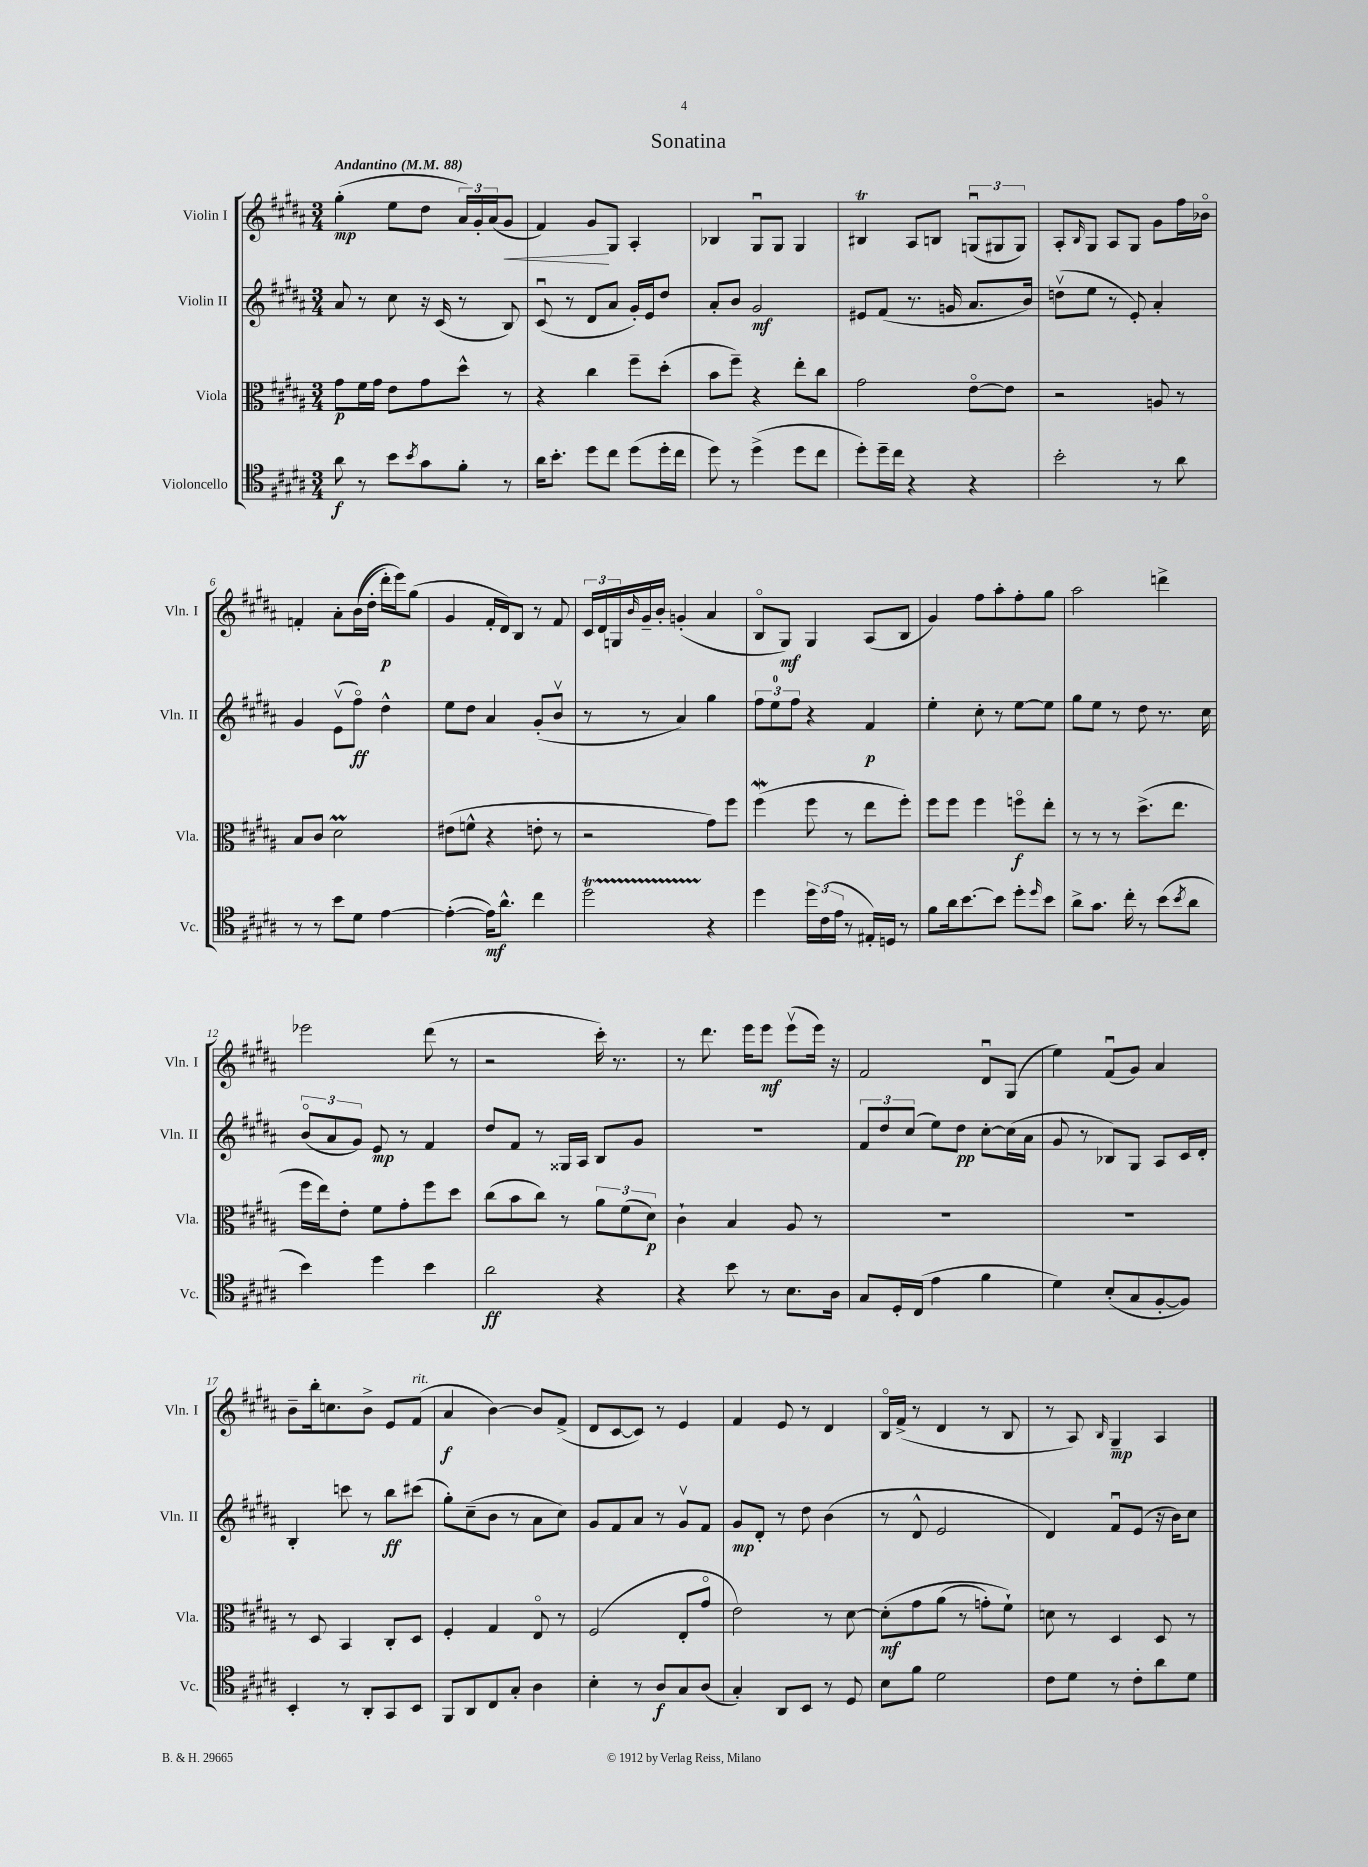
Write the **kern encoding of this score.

**kern	**dynam	**kern	**dynam	**kern	**dynam	**kern	**dynam
*part4	*part4	*part3	*part3	*part2	*part2	*part1	*part1
*staff4	*staff4	*staff3	*staff3	*staff2	*staff2	*staff1	*staff1
*I"Violoncello	*	*I"Viola	*	*I"Violin II	*	*I"Violin I	*
*I'Vc.	*	*I'Vla.	*	*I'Vln. II	*	*I'Vln. I	*
*clefC4	*	*clefC3	*	*clefG2	*	*clefG2	*
*k[f#c#g#d#a#]	*	*k[f#c#g#d#a#]	*	*k[f#c#g#d#a#]	*	*k[f#c#g#d#a#]	*
*M3/4	*	*M3/4	*	*M3/4	*	*M3/4	*
*MM88	*	*MM88	*	*MM88	*	*MM88	*
=1	=1	=1	=1	=1	=1	=1	=1
!	!	!	!	!	!	!LO:TX:a:B:t=Andantino	!
8a#\	f	8g#\L	p	8a#/	.	(4gg#'\	mp
8r	.	16f#\L	.	8r	.	.	.
.	.	16g#\JJ	.	.	.	.	.
8b\L	.	8e\L	.	8cc#\	.	8ee\L	.
8qb/	.	.	.	.	.	.	.
8g#\	.	8g#\	.	16r	.	8dd#\J	.
.	.	.	.	(16c#/	.	.	.
8f#'\J	.	8dd#^^\J	.	8r	.	24a#/LL)	.
.	.	.	.	.	.	24g#'/	.
.	.	.	.	.	.	(24a#/J	.
!	!	!	!	!	!	!	!LO:HP:b
8r	.	8r	.	8B/)	.	8g#/J	<
=2	=2	=2	=2	=2	=2	=2	=2
16a#\KL	.	4r	.	(8c#u/	.	4f#/)	.
8.b'\J	.	.	.	.	.	.	.
.	.	.	.	8r	.	.	.
8dd#\L	.	4cc#\	.	8d#/L	.	8g#/L	.
8cc#\J	.	.	.	8a#/J	.	8G#/J	[
(8dd#\L	.	8ff#~\L	.	16g#'/LL)	.	4A#'/	.
.	.	.	.	16e/J	.	.	.
16dd#'\L	.	(8dd#'\J	.	8dd#/J	.	.	.
16cc#\JJ	.	.	.	.	.	.	.
=3	=3	=3	=3	=3	=3	=3	=3
8dd#\)	.	8b\L	.	8a#'/L	.	4B-X/	.
8r	.	8ff#~\J)	.	8b/J	.	.	.
(4dd#^\	.	4r	.	2g#/	mf	8G#u/L	.
.	.	.	.	.	.	8G#/J	.
8dd#\L	.	8ee'\L	.	.	.	4G#/	.
8cc#\J	.	8cc#\J	.	.	.	.	.
=4	=4	=4	=4	=4	=4	=4	=4
8dd#'\L)	.	2g#\	.	8e#X/L	.	4B#Xt/	.
16dd#~\L	.	.	.	(8f#/J	.	.	.
16cc#\JJ	.	.	.	.	.	.	.
4r	.	.	.	8.r	.	8A#/L	.
.	.	.	.	.	.	8Bn/J	.
.	.	.	.	16gn/	.	.	.
4r	.	[8e\L	.	8.a#/L	.	(12Gnu/L	.
.	.	.	.	.	.	12G#X/	.
.	.	8e\J]	.	.	.	.	.
.	.	.	.	.	.	12G#/J)	.
.	.	.	.	16b/Jk)	.	.	.
=5	=5	=5	=5	=5	=5	=5	=5
2b'\	.	2r	.	(8ddnv\L	.	8A#'/L	.
.	.	.	.	.	.	16qqB/	.
.	.	.	.	8ee\J	.	8G#/J	.
.	.	.	.	8r	.	8A#/L	.
.	.	.	.	8e'/)	.	8G#/J	.
8r	.	8An/	.	4a#'/	.	8g#\L	.
8a#\	.	8r	.	.	.	16ff#\L	.
.	.	.	.	.	.	16b-X\JJ	.
!!LO:LB:g=z
=6	=6	=6	=6	=6	=6	=6	=6
8r	.	8B/L	.	4g#/	.	4fn'/	.
8r	.	8c#/J	.	.	.	.	.
8b\L	.	2d#m\	.	(8ev\L	.	8a#'\L	.
8d#\J	.	.	.	8ff#\J)	ff	((16b\L	.
.	.	.	.	.	.	16dd#'\JJ	.
[4e\	.	.	.	4dd#^^\	.	16ddd#'\LL)	p
.	.	.	.	.	.	16eee\J)	.
.	.	.	.	.	.	(8gg#\J	.
=7	=7	=7	=7	=7	=7	=7	=7
(4e'\_	.	(8e#X\L	.	8ee\L	.	4g#/	.
.	.	8fn^^\J	.	8dd#\J	.	.	.
16e\KL])	mf	4r	.	4a#/	.	16f#'/LL	.
8.a#^^\J	.	.	.	.	.	16d#/J)	.
.	.	.	.	.	.	8B/J	.
4cc#\	.	8en'\	.	(8g#'/L	.	8r	.
.	.	8r	.	8bv/J	.	8f#/	.
=8	=8	=8	=8	=8	=8	=8	=8
2dd#t\	.	2r	.	8r	.	24c#/LL	.
.	.	.	.	.	.	24d#/	.
.	.	.	.	.	.	24Gn/	.
.	.	.	.	.	.	16qqb/	.
.	.	.	.	8r	.	16g#~/	.
.	.	.	.	.	.	16b'/JJ	.
.	.	.	.	4a#/)	.	(4gn'/	.
4r	.	8g#\L)	.	4gg#\	.	4a#/	.
.	.	8ff#\J	.	.	.	.	.
=9	=9	=9	=9	=9	=9	=9	=9
4dd#\	.	(4ff#W\	.	12ff#\L	.	8B/L	.
.	.	.	.	12ee\	.	.	.
.	.	.	.	.	.	8G#/J)	mf
.	.	.	.	12ff#\J	.	.	.
24dd#\LL	.	8ff#\	.	4r	.	4G#/	.
(24c#\	.	.	.	.	.	.	.
24e\JJ	.	.	.	.	.	.	.
8r	.	8r	.	.	.	.	.
16E#X'/LL)	.	8ee\L	.	4f#/	p	(8A#/L	.
16Dn/JJ	.	.	.	.	.	.	.
8r	.	8ff#'\J)	.	.	.	8B/J	.
=10	=10	=10	=10	=10	=10	=10	=10
8f#\L	.	8ff#\L	.	4ee'\	.	4g#/)	.
16a#\k	.	8ff#\J	.	.	.	.	.
[8.b\	.	.	.	.	.	.	.
.	.	4ff#\	.	8cc#'\	.	8ff#\L	.
8b\J]	.	.	.	8r	.	8aa#'\	.
8dd#'\L	.	8ffn\L	f	[8ee\L	.	8ff#'\	.
16qqdd#/	.	.	.	.	.	.	.
8b\J	.	8ee'\J	.	8ee\J]	.	8gg#\J	.
=11	=11	=11	=11	=11	=11	=11	=11
8a#^\L	.	8r	.	8gg#\L	.	2aa#\	.
8.g#\J	.	8r	.	8ee\J	.	.	.
.	.	8r	.	8r	.	.	.
16cc#'\	.	.	.	.	.	.	.
8r	.	(8.dd#^\L	.	8dd#\	.	.	.
(8b\L	.	.	.	8.r	.	4dddn^\	.
.	.	8.ee\J	.	.	.	.	.
8qb/	.	.	.	.	.	.	.
8a#\J	.	.	.	.	.	.	.
.	.	.	.	16cc#\	.	.	.
!!LO:LB:g=z
=12	=12	=12	=12	=12	=12	=12	=12
4b\)	.	16ff#\LL	.	(12b/L	.	2eee-X\	.
.	.	16ee\J)	.	.	.	.	.
.	.	.	.	12a#/	.	.	.
.	.	8e'\J	.	.	.	.	.
.	.	.	.	12g#/J)	.	.	.
4dd#\	.	8f#\L	.	8e/	mp	.	.
.	.	8g#'\	.	8r	.	.	.
4b\	.	8ff#\	.	4f#/	.	(8ddd#\	.
.	.	8dd#\J	.	.	.	8r	.
=13	=13	=13	=13	=13	=13	=13	=13
2a#\	ff	(8cc#\L	.	8dd#/L	.	2r	.
.	.	8b\	.	8f#/J	.	.	.
.	.	8cc#\J)	.	8r	.	.	.
.	.	8r	.	16G##X/LL	.	.	.
.	.	.	.	16A#/JJ	.	.	.
4r	.	12a#\L	.	8B/L	.	16ccc#'\)	.
.	.	.	.	.	.	8.r	.
.	.	(12f#\	.	.	.	.	.
.	.	.	.	8g#/J	.	.	.
.	.	12d#\J)	p	.	.	.	.
=14	=14	=14	=14	=14	=14	=14	=14
4r	.	4c#`\	.	2.r	.	8r	.
.	.	.	.	.	.	8.ddd#\	.
8b\	.	4B/	.	.	.	.	.
.	.	.	.	.	.	16eee\KL	.
8r	.	.	.	.	.	8eee\J	mf
8.B\L	.	8A#/	.	.	.	(8eeev\L	.
.	.	8r	.	.	.	16eee\Jk)	.
16A#\Jk	.	.	.	.	.	16r	.
=15	=15	=15	=15	=15	=15	=15	=15
8G#/L	.	2.r	.	12f#/L	.	2f#/	.
.	.	.	.	12dd#/	.	.	.
16D#'/L	.	.	.	.	.	.	.
.	.	.	.	(12cc#/J	.	.	.
(16C#/JJ	.	.	.	.	.	.	.
4e\	.	.	.	8ee\L)	.	.	.
.	.	.	.	8dd#\J	pp	.	.
4f#\	.	.	.	[8cc#'\L	.	8d#u/L	.
.	.	.	.	(16cc#\L]	.	(8G#/J	.
.	.	.	.	16a#\JJ	.	.	.
=16	=16	=16	=16	=16	=16	=16	=16
4d#\)	.	2.r	.	8g#/	.	4ee\)	.
.	.	.	.	8r	.	.	.
(8B'/L	.	.	.	8B-X/L)	.	(8f#u/L	.
8G#/	.	.	.	8G#/J	.	8g#/J)	.
[8F#'/	.	.	.	8A#/L	.	4a#/	.
8F#/J])	.	.	.	16c#/L	.	.	.
.	.	.	.	16d#'/JJ	.	.	.
!!LO:LB:g=z
=17	=17	=17	=17	=17	=17	=17	=17
4BB'/	.	8r	.	4B'/	.	8b~\L	.
.	.	8D#/	.	.	.	16bb'\k	.
.	.	.	.	.	.	8.ccn\	.
8r	.	4BB/	.	8cccn\	.	.	.
8AA#'/L	.	.	.	8r	.	8b^\J	.
8GG#/	.	8C#'/L	.	8bb\L	ff	8e/L	.
!	!	!	!	!	!	!LO:TX:a:i:t=rit.	!
8BB/J	.	8D#/J	.	(8ccc#X\J	.	(8f#/J	.
=18	=18	=18	=18	=18	=18	=18	=18
8FF#/L	.	4F#'/	.	8gg#'\L)	.	4a#/	f
8AA#/	.	.	.	(8cc#~\	.	.	.
8C#/	.	4G#/	.	8b\J	.	[4b\)	.
8G#'/J	.	.	.	8r	.	.	.
4A#\	.	8E/	.	8a#\L	.	8b/L]	.
.	.	8r	.	8cc#\J)	.	(8f#^/J	.
=19	=19	=19	=19	=19	=19	=19	=19
4B'\	.	(2F#/	.	8g#/L	.	8d#/L	.
.	.	.	.	8f#/	.	[8c#/	.
8r	.	.	.	8a#/J	.	8c#/J])	.
8A#/L	f	.	.	8r	.	8r	.
8G#/	.	8E'/L	.	8g#v/L	.	4e/	.
(8A#/J	.	8g#/J	.	8f#/J	.	.	.
=20	=20	=20	=20	=20	=20	=20	=20
4G#'/)	.	2e\)	.	8g#/L	mp	4f#/	.
.	.	.	.	8d#'/J	.	.	.
8AA#/L	.	.	.	8r	.	8e/	.
8BB/J	.	.	.	8dd#\	.	8r	.
8r	.	8r	.	(4b\	.	4d#/	.
8D#/	.	[8d#\	.	.	.	.	.
=21	=21	=21	=21	=21	=21	=21	=21
8B\L	.	(8d#'\L]	mf	8r	.	16B/LL	.
.	.	.	.	.	.	(16f#^/JJ	.
8f#\J	.	8g#\	.	8d#^^/	.	8r	.
2d#\	.	(8a#\J	.	2e/	.	4d#/	.
.	.	8r	.	.	.	.	.
.	.	8gn'\L)	.	.	.	8r	.
.	.	8f#`\J)	.	.	.	8B/	.
=22	=22	=22	=22	=22	=22	=22	=22
8c#\L	.	8dn\	.	4d#/)	.	8r	.
8d#\J	.	8r	.	.	.	8A#/)	.
.	.	.	.	.	.	16qqB/	.
8r	.	4D#/	.	8f#u/L	.	4G#~/	mp
8c#'\L	.	.	.	(8e/J	.	.	.
8a#\	.	8D#/	.	16r	.	4A#/	.
.	.	.	.	16b\KL)	.	.	.
8d#\J	.	8r	.	8cc#\J	.	.	.
==	==	==	==	==	==	==	==
*-	*-	*-	*-	*-	*-	*-	*-
